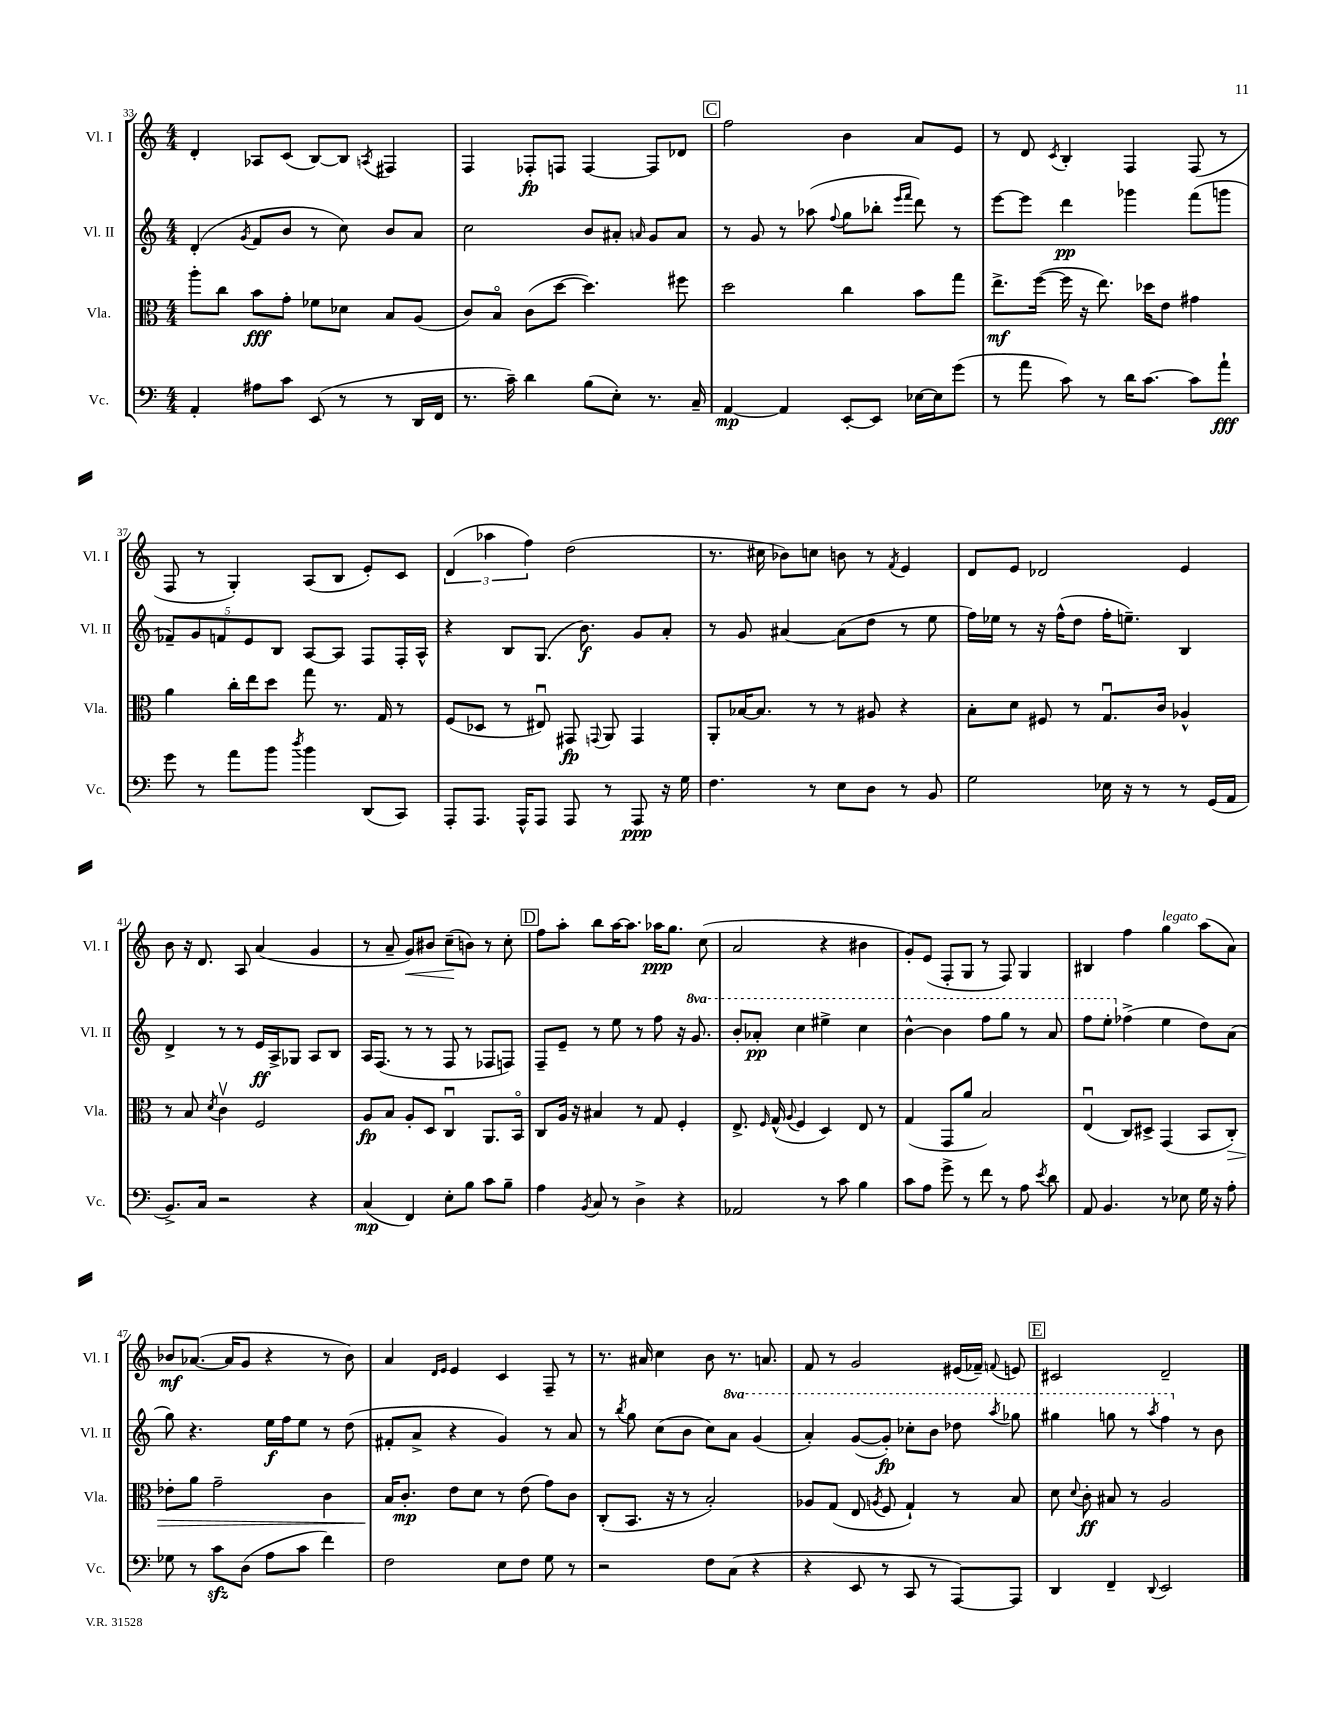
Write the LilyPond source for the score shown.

<<
\new StaffGroup <<
\new Staff = "s0" \with { instrumentName = "Vl. I" shortInstrumentName = "Vl. I" } {
    \clef treble \key c \major \numericTimeSignature \time 4/4
    \autoBeamOff d'4-. aes8[ c'8]( b8[~) b8] \acciaccatura { a8 } fis4 |
    f4 fes8[-.\fp f8] f4~ f8[ des'8] |
    \mark \markup { \box "C" } f''2 b'4 a'8[ e'8] |
    r8 d'8 \acciaccatura { c'8 } b4-. f4 f8( r8 |
    f8 r8 g4-.) a8[( b8] e'8[-.) c'8] |
    \tuplet 3/2 { d'4( aes''4 f''4) } d''2( |
    r8. cis''16 bes'8[) c''8] b'8 r8 \acciaccatura { f'8 } e'4 |
    d'8[ e'8] des'2 e'4 |
    b'8 r16 d'8. a8 a'4( g'4 |
    r8 a'8-- g'8[\<) bis'8] c''8[--\!( b'8]) r8 c''8-. |
    \mark \markup { \box "D" } f''8[ a''8]-. b''8[ a''16~ a''8.] aes''16[\ppp g''8.] c''8( |
    a'2 r4 bis'4 |
    g'8[-.) e'8]( f8[-. g8] r8 f8) g4 |
    bis4 f''4 g''4^\markup { \italic "legato" } a''8[( a'8]) |
    bes'8[\mf aes'8.]~( aes'16[ g'8] r4 r8 bes'8) |
    a'4 \grace { d'16[ e'16] } e'4 c'4 f8-- r8 |
    r8. ais'16 c''4 b'8 r8. a'8. |
    f'8 r8 g'2 eis'16[( fes'16]--) \appoggiatura { f'8 } e'8 |
    \mark \markup { \box "E" } cis'2 d'2-- \bar "|." |
}
\new Staff = "s1" \with { instrumentName = "Vl. II" shortInstrumentName = "Vl. II" } {
    \clef treble \key c \major \numericTimeSignature \time 4/4 \set Staff.ottavationMarkups = #ottavation-simple-ordinals
    \autoBeamOff d'4-.( \acciaccatura { g'8 } f'8[ b'8] r8 c''8) b'8[ a'8] |
    c''2 b'8[ ais'8]-. \grace { a'16 } g'8[ a'8] |
    \mark \markup { \box "C" } r8 g'8 r8 aes''8( \appoggiatura { f''8 } g''8[ bes''8]-. \grace { e'''16[ f'''16] } d'''8) r8 |
    e'''8[~ e'''8] d'''4\pp ges'''4 f'''8[( g'''8] |
    \tuplet 5/4 { fes'8[--) g'8 f'8 e'8 b8] } a8[~ a8] f8[ f16-. a16]-^ |
    r4 b8[ g8.]( b'8.\f) g'8[ a'8]-. |
    r8 g'8 ais'4~ ais'8[( d''8] r8 e''8 |
    f''16[) ees''16] r8 r16 f''16[-^( d''8] f''16[-. e''8.]--) b4 |
    d'4-> r8 r8 e'16[\ff a16-> ges8] a8[ b8] |
    a16[ f8.]( r8 r8 f8 r8 fes8[ f8]) |
    \mark \markup { \box "D" } f8[-- e'8]-- r8 e''8 r8 f''8 r16 \ottava #1 g''8. |
    b''8[-. aes''8]-.\pp c'''4 eis'''4-> c'''4 |
    b''4~-^ b''4 f'''8[ g'''8] r8 a''8 |
    f'''8[ e'''8]-. \ottava #0 fes''4->( e''4 d''8[) a'8]( |
    g''8) r4. e''16[\f f''16 e''8] r8 d''8( |
    fis'8[-. a'8]-> r4 g'4) r8 a'8 |
    r8 \acciaccatura { b''8 } g''8 c''8[( b'8] c''8[) \ottava #1 a''8] g''4( |
    a''4-.) g''8[~( g''8]-.\fp) ces'''8[-. b''8] des'''8 \acciaccatura { a'''8 } ges'''8 |
    \mark \markup { \box "E" } gis'''4 g'''8 r8 \acciaccatura { a'''8 } f'''4 \ottava #0 r8 b'8 \bar "|." |
}
\new Staff = "s2" \with { instrumentName = "Vla." shortInstrumentName = "Vla." } {
    \clef alto \key c \major \numericTimeSignature \time 4/4
    \autoBeamOff a''8[-. c''8] b'8[\fff g'8]-. fes'8[ des'8] b8[ a8]( |
    c'8[) b8]\flageolet c'8[( d''8]~ d''4.) fis''8 |
    \mark \markup { \box "C" } d''2 c''4 b'8[ g''8] |
    e''8.[->\mf f''16]~( f''16 r16 e''8.) des''16[ e'8] gis'4 |
    a'4 c''16[-. e''16 d''8] g''8 r8. g16 r8 |
    f8[( des8] r8 eis8\downbow) gis,8\fp \appoggiatura { g,8 } a,8 g,4 |
    a,8[-. bes16~ bes8.] r8 r8 ais8 r4 |
    b8[-. d'8] fis8 r8 g8.[\downbow c'16] aes4-^ |
    r8 b8 \acciaccatura { d'8 } c'4\upbow f2 |
    a8[\fp b8] a8[-. d8] c4\downbow a,8.[ b,16]\flageolet |
    \mark \markup { \box "D" } c8[ a16] r16 bis4 r8 g8 f4-. |
    e8.-> \grace { f16 } g16-^( \appoggiatura { a8 } f4 d4) e8 r8 |
    g4( g,8[ a'8] b2) |
    e4\downbow( c8[) dis8]-> g,4( b,8[ c8]-.\>) |
    ees'8[-. a'8] g'2-- c'4 |
    b16[\! c'8.]-.\mp e'8[ d'8] r8 e'8( g'8[) c'8] |
    c8[-.( b,8.] r16 r8 b2-.) |
    aes8[ g8]( e8 \acciaccatura { a8 } f8 g4-!) r8 b8 |
    \mark \markup { \box "E" } d'8 \appoggiatura { d'8 } c'8-.\ff bis8 r8 a2 \bar "|." |
}
\new Staff = "s3" \with { instrumentName = "Vc." shortInstrumentName = "Vc." } {
    \clef bass \key c \major \numericTimeSignature \time 4/4
    \autoBeamOff a,4-. ais8[ c'8] e,8( r8 r8 d,16[ f,16] |
    r8. c'16--) d'4 b8[( e8]-.) r8. c16-- |
    \mark \markup { \box "C" } a,4~\mp a,4 e,8[~-. e,8] ees16[~ ees16 g'8]( |
    r8 a'8 c'8) r8 d'16[ c'8.]~ c'8[ a'8]-!\fff |
    g'8 r8 a'8[ b'8] \acciaccatura { d''8 } b'4 d,8[( c,8]) |
    a,,8[-. a,,8.] a,,16[-^ a,,8] a,,8 r8 a,,8\ppp r16 g16 |
    f4. r8 e8[ d8] r8 b,8 |
    g2 ees16 r16 r8 r8 g,16[( a,16] |
    b,8.[->) c16] r2 r4 |
    c4\mp( f,4) e8[-. b8] c'8[ b8]-- |
    \mark \markup { \box "D" } a4 \acciaccatura { b,8 } c8 r8 d4-> r4 |
    aes,2 r8 c'8 b4 |
    c'8[ a8] g'8-> r8 f'8 r8 a8 \acciaccatura { e'8 } d'8 |
    a,8 b,4. r8 ees8 g16 r16 a8-. |
    ges8 r8 c'8[\sfz d8]( a8[ c'8] f'4) |
    f2 e8[ f8] g8 r8 |
    r2 f8[ c8]( r4 |
    r4 e,8 r8 c,8 r8 a,,8[~) a,,8] |
    \mark \markup { \box "E" } d,4 f,4-- \appoggiatura { d,8 } e,2 \bar "|." |
}
>>
>>
\layout { \context { \Score currentBarNumber = #33 } }
